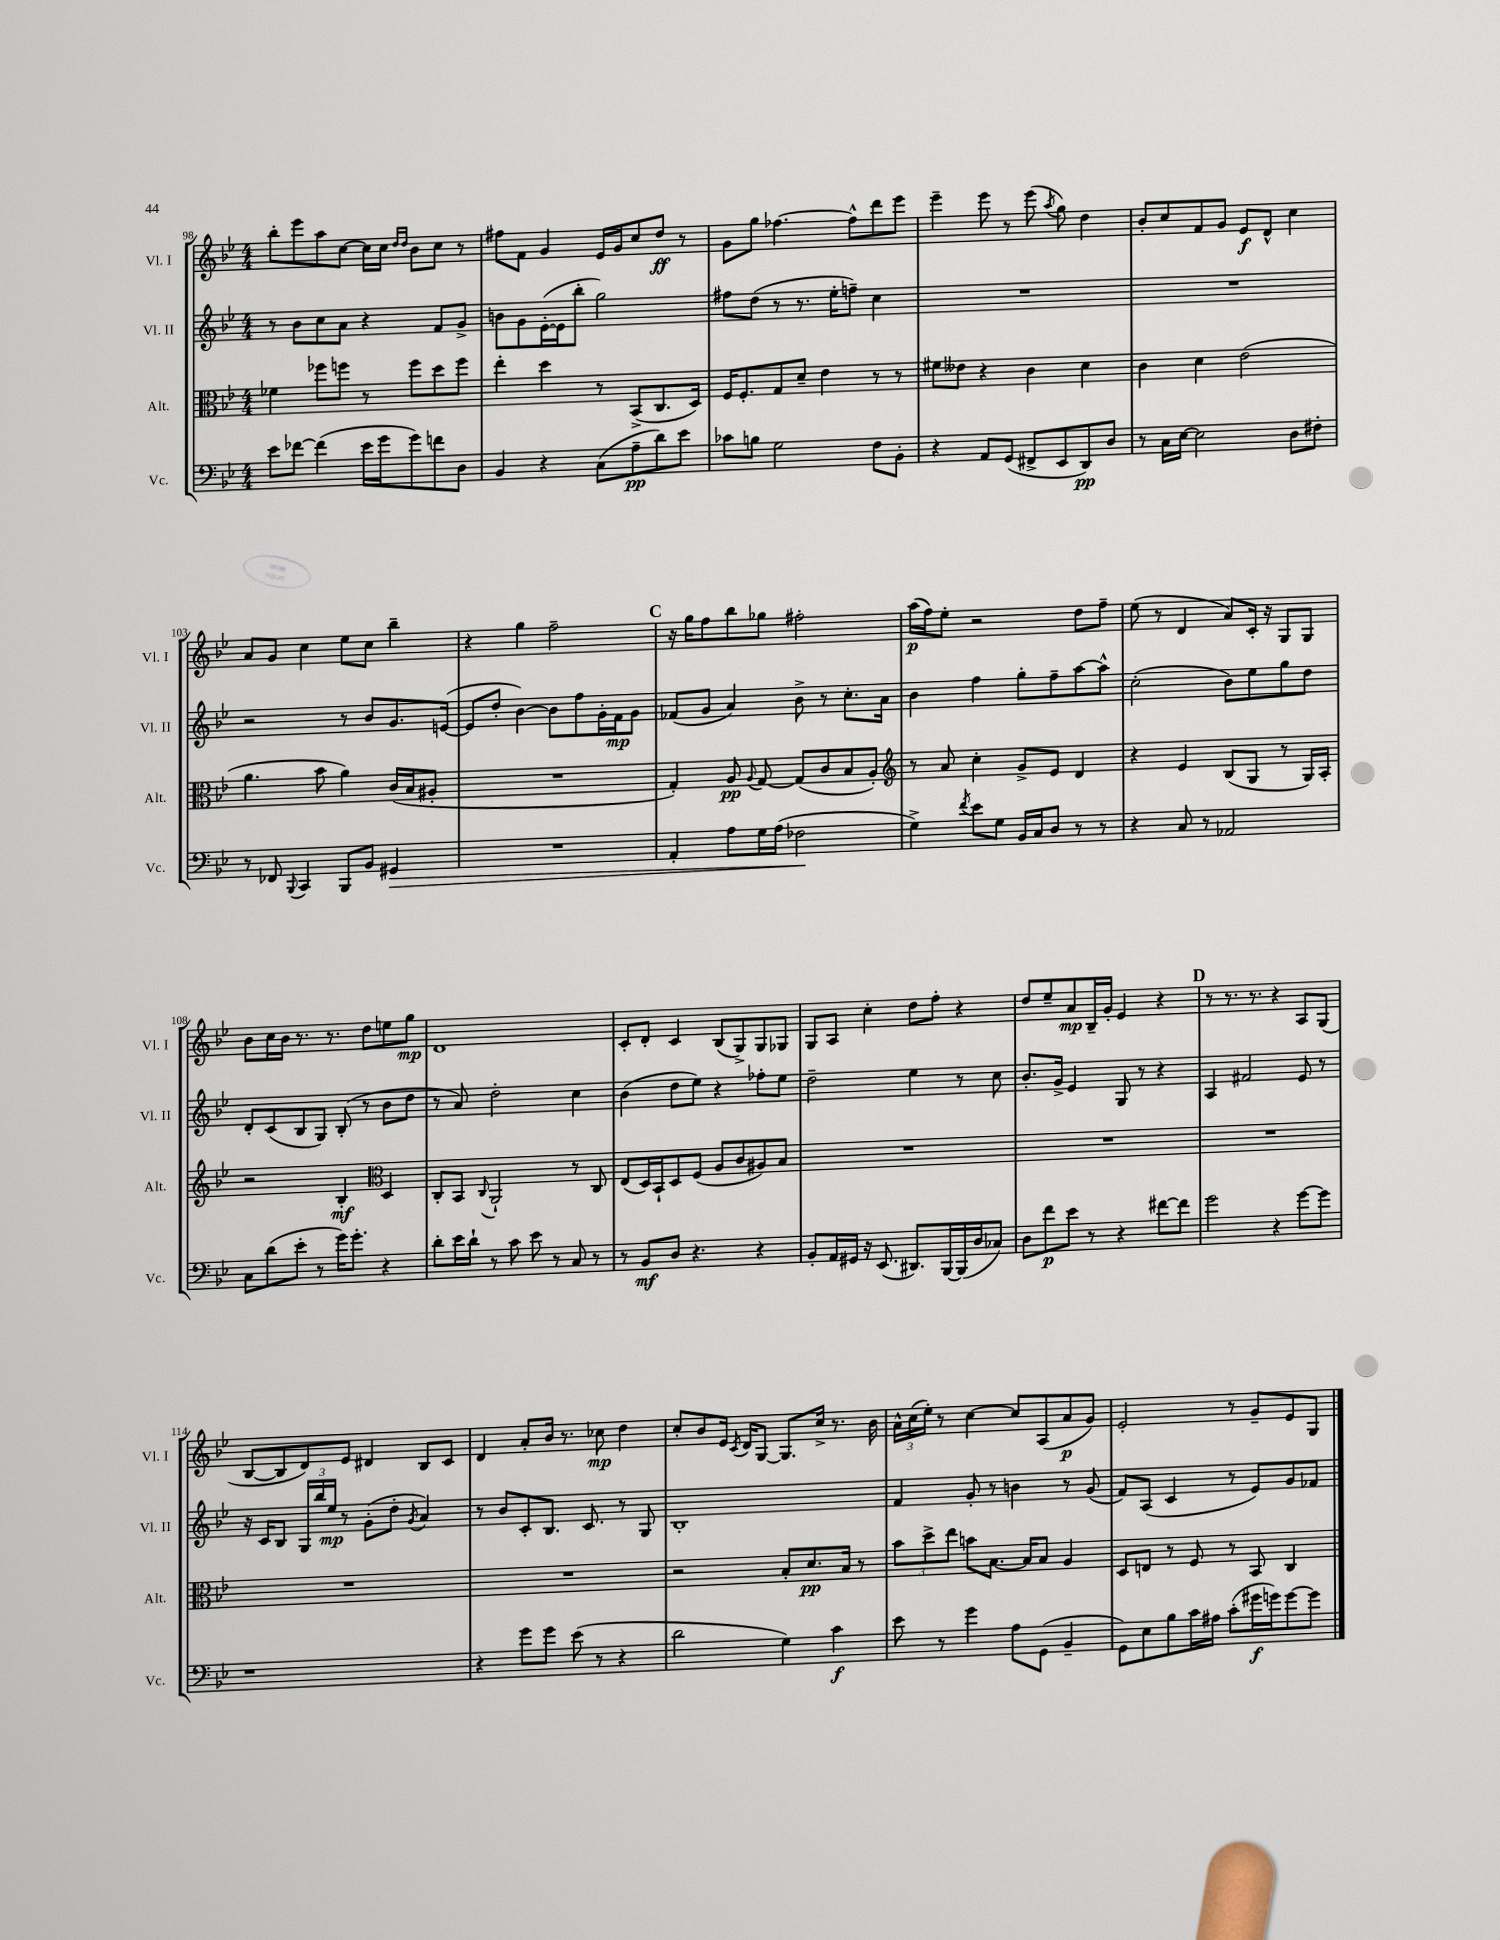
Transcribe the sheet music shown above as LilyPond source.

<<
\new StaffGroup <<
\new Staff = "s0" \with { instrumentName = "Vl. I" shortInstrumentName = "Vl. I" } {
    \clef treble \key bes \major \numericTimeSignature \time 4/4
    \autoBeamOff bes''8[-. ees'''8 a''8 c''8]~ c''16[ c''16] \grace { d''16[ d''16] } bes'8[ c''8] r8 |
    fis''8[ f'8] g'4 ees'16[ g'16 c''8 d''8]\ff r8 |
    g'8[ g''8] fes''4.~ fes''8[-^ d'''8 ees'''8] |
    ees'''4-- ees'''8 r8 ees'''8( \acciaccatura { a''8 } g''8) d''4 |
    bes'8[-. c''8 f'8 g'8] ees'8[\f d'8]-^ c''4 |
    a'8[ g'8] c''4 ees''8[ c''8] bes''4-- |
    r4 g''4 f''2-- |
    \mark \markup { \bold "C" } r16 g''16[ f''8 bes''8 ges''8] fis''2-. |
    a''16[\p( f''16) ees''8]-. r2 d''8[ f''8]-- |
    ees''8( r8 d'4 a'8[) c'16]-. r16 g8[ g8] |
    bes'8[ c''16 bes'16] r8. r8. d''8[ e''8 g''8]\mp |
    d'1 |
    c'8[-. d'8]-. c'4 bes8[( g8->) g8 ges8] |
    g8[ a8] c''4-. d''8[ f''8]-. r4 |
    d''8[ ees''8-- a'8\mp bes16-- g'16]-. ees'4 r4 |
    \mark \markup { \bold "D" } r8 r8. r8. r4 a8[ g8]( |
    bes8[~ bes8 d'8) ees'8] dis'4 bes8[ c'8] |
    d'4 a'8[-. bes'16] r8. ces''8\mp d''4 |
    c''8[-. bes'8 ees'16] \acciaccatura { c'8 } d'16[ g8]~ g8.[ c''16]-> r8. bes'16 |
    \tuplet 3/2 { a'16[-^ c''16( ees''16]-.) } r8 c''4~ c''8[ a8( a'8\p g'8]) |
    ees'2-. r8 g'8[-- ees'8 g8] \bar "|." |
}
\new Staff = "s1" \with { instrumentName = "Vl. II" shortInstrumentName = "Vl. II" } {
    \clef treble \key bes \major \numericTimeSignature \time 4/4
    \autoBeamOff r8 bes'8[ c''8 a'8] r4 f'8[ g'8]-> |
    b'8[ g'8 ees'16~-.( ees'16 bes''8]-. g''2) |
    fis''8[ d''8]( r8 r8. ees''16[-. f''8]--) c''4 |
    R1 |
    R1 |
    r2 r8 bes'8[ g'8. e'16]~( |
    e'8[ d''8]-. bes'4~) bes'8[ f''8 g'16-. f'16\mp g'8] |
    \mark \markup { \bold "C" } fes'8[( g'8] a'4) bes'8-> r8 c''8.[-. a'16] |
    bes'4 f''4 g''8[-. f''8-- a''8~ a''8]-^ |
    c''2-.( bes'8[) ees''8 g''8 d''8] |
    d'8[-. c'8( bes8 g8]) bes8-.( r8 bes'8[ d''8] |
    r8 a'8) d''2-. c''4 |
    bes'4( d''8[ ees''8]) r4 fes''8[-. ees''8] |
    d''2-- ees''4 r8 c''8 |
    bes'8.[-. g'16]-> ees'4 g8 r8 r4 |
    \mark \markup { \bold "D" } a4 fis'2 ees'8 r8 |
    r16 c'16[ bes8] \tuplet 3/2 { g16[ bes''16 ees''16]\mp } r8 g'8[-.( d''8]-. \acciaccatura { g'8 } a'4) |
    r8 bes'8[ c'8-. bes8.] c'8. r8 g8 |
    bes1-. |
    f'4 g'8-. r8 b'4 r8 g'8( |
    f'8[) a8]( c'4 r8 ees'8[) g'8 fes'8] \bar "|." |
}
\new Staff = "s2" \with { instrumentName = "Alt." shortInstrumentName = "Alt." } {
    \clef alto \key bes \major \numericTimeSignature \time 4/4
    \autoBeamOff fes'4 fes''8[ f''8] r8 f''8[ d''8 f''8] |
    ees''4-. d''4 r8 bes,8[->( c8. d16]) |
    f16[ f8.-. g8 d'8]-- ees'4 r8 r8 |
    fis'8[ eeses'8] r4 c'4 d'4 |
    c'4 d'4 ees'2( |
    a'4. bes'8 a'4) c'16[( bes16 ais8]-. |
    R1 |
    \mark \markup { \bold "C" } g4-.) a8\pp \appoggiatura { a8 } g8~ g8[( c'8 bes8 a8]-.) |
    \clef treble r8 a'8 c''4-. g'8[-> ees'8] d'4 |
    r4 ees'4 bes8[( g8] r8 g16[) a16]-. |
    r2 bes4-.\mf \clef alto d4 |
    c8[-. bes,8] \appoggiatura { c8 } a,2-! r8 c8 |
    ees8[( d16) bes,16-! d8 f8]( a8[ c'8 ais8) bes8] |
    R1 |
    R1 |
    \mark \markup { \bold "D" } R1 |
    R1 |
    R1 |
    r2 bes8[-. d'8.\pp bes16] r8 |
    \tuplet 3/2 { bes'8[ d''8-> ees''8] } b'8[ bes8.]~ bes16[ bes8] a4 |
    d8[ e8] r8 f8 r8 bes,8 c4 \bar "|." |
}
\new Staff = "s3" \with { instrumentName = "Vc." shortInstrumentName = "Vc." } {
    \clef bass \key bes \major \numericTimeSignature \time 4/4
    \autoBeamOff ees'8[ fes'8]~ fes'4( ees'16[ g'16 g'8) f'8 d8] |
    bes,4 r4 c8[( a8--\pp d'8) ees'8] |
    ces'8[ b8] g2 f8[ bes,8]-. |
    r4 a,8[ g,8]( fis,8[-> ees,8 d,8\pp) d8] |
    r8 c16[ ees16]~ ees2 d8[ fis8]-. |
    r8 fes,8 \appoggiatura { bes,,8 } c,4 bes,,8[ bes,8] gis,4\> |
    R1 |
    \mark \markup { \bold "C" } a,4-. a8[ g16 a16]( fes2\! |
    g4->) \acciaccatura { f'8 } ees'8[ g8] bes,16[ c16 d8] r8 r8 |
    r4 c8 r8 aes,2 |
    c8[ d'8( ees'8]-. r8 g'16[) g'8.]-. r4 |
    d'8[-. ees'16 d'16]-! r8 c'8 ees'8 r8 c8 r8 |
    r8 bes,8[\mf d8] r4. r4 |
    bes,8[-. a,16 gis,16] r16 ees,8.( dis,8.[) bes,,16~ bes,,16( d16 ces8]) |
    d8[ f'8\p ees'8] r8 r4 fis'8[~ fis'8] |
    \mark \markup { \bold "D" } g'2 r4 g'8[~ g'8] |
    r1 |
    r4 g'8[ g'8] ees'8( r8 r4 |
    d'2 g4) c'4\f |
    ees'8 r8 g'4 a8[ g,8]( bes,4-- |
    g,8[) ees8 bes8 c'16 ais16] c'8[-.( gis'16\f g'16) g'8~ g'8] \bar "|." |
}
>>
>>
\layout { \context { \Score currentBarNumber = #98 } }
